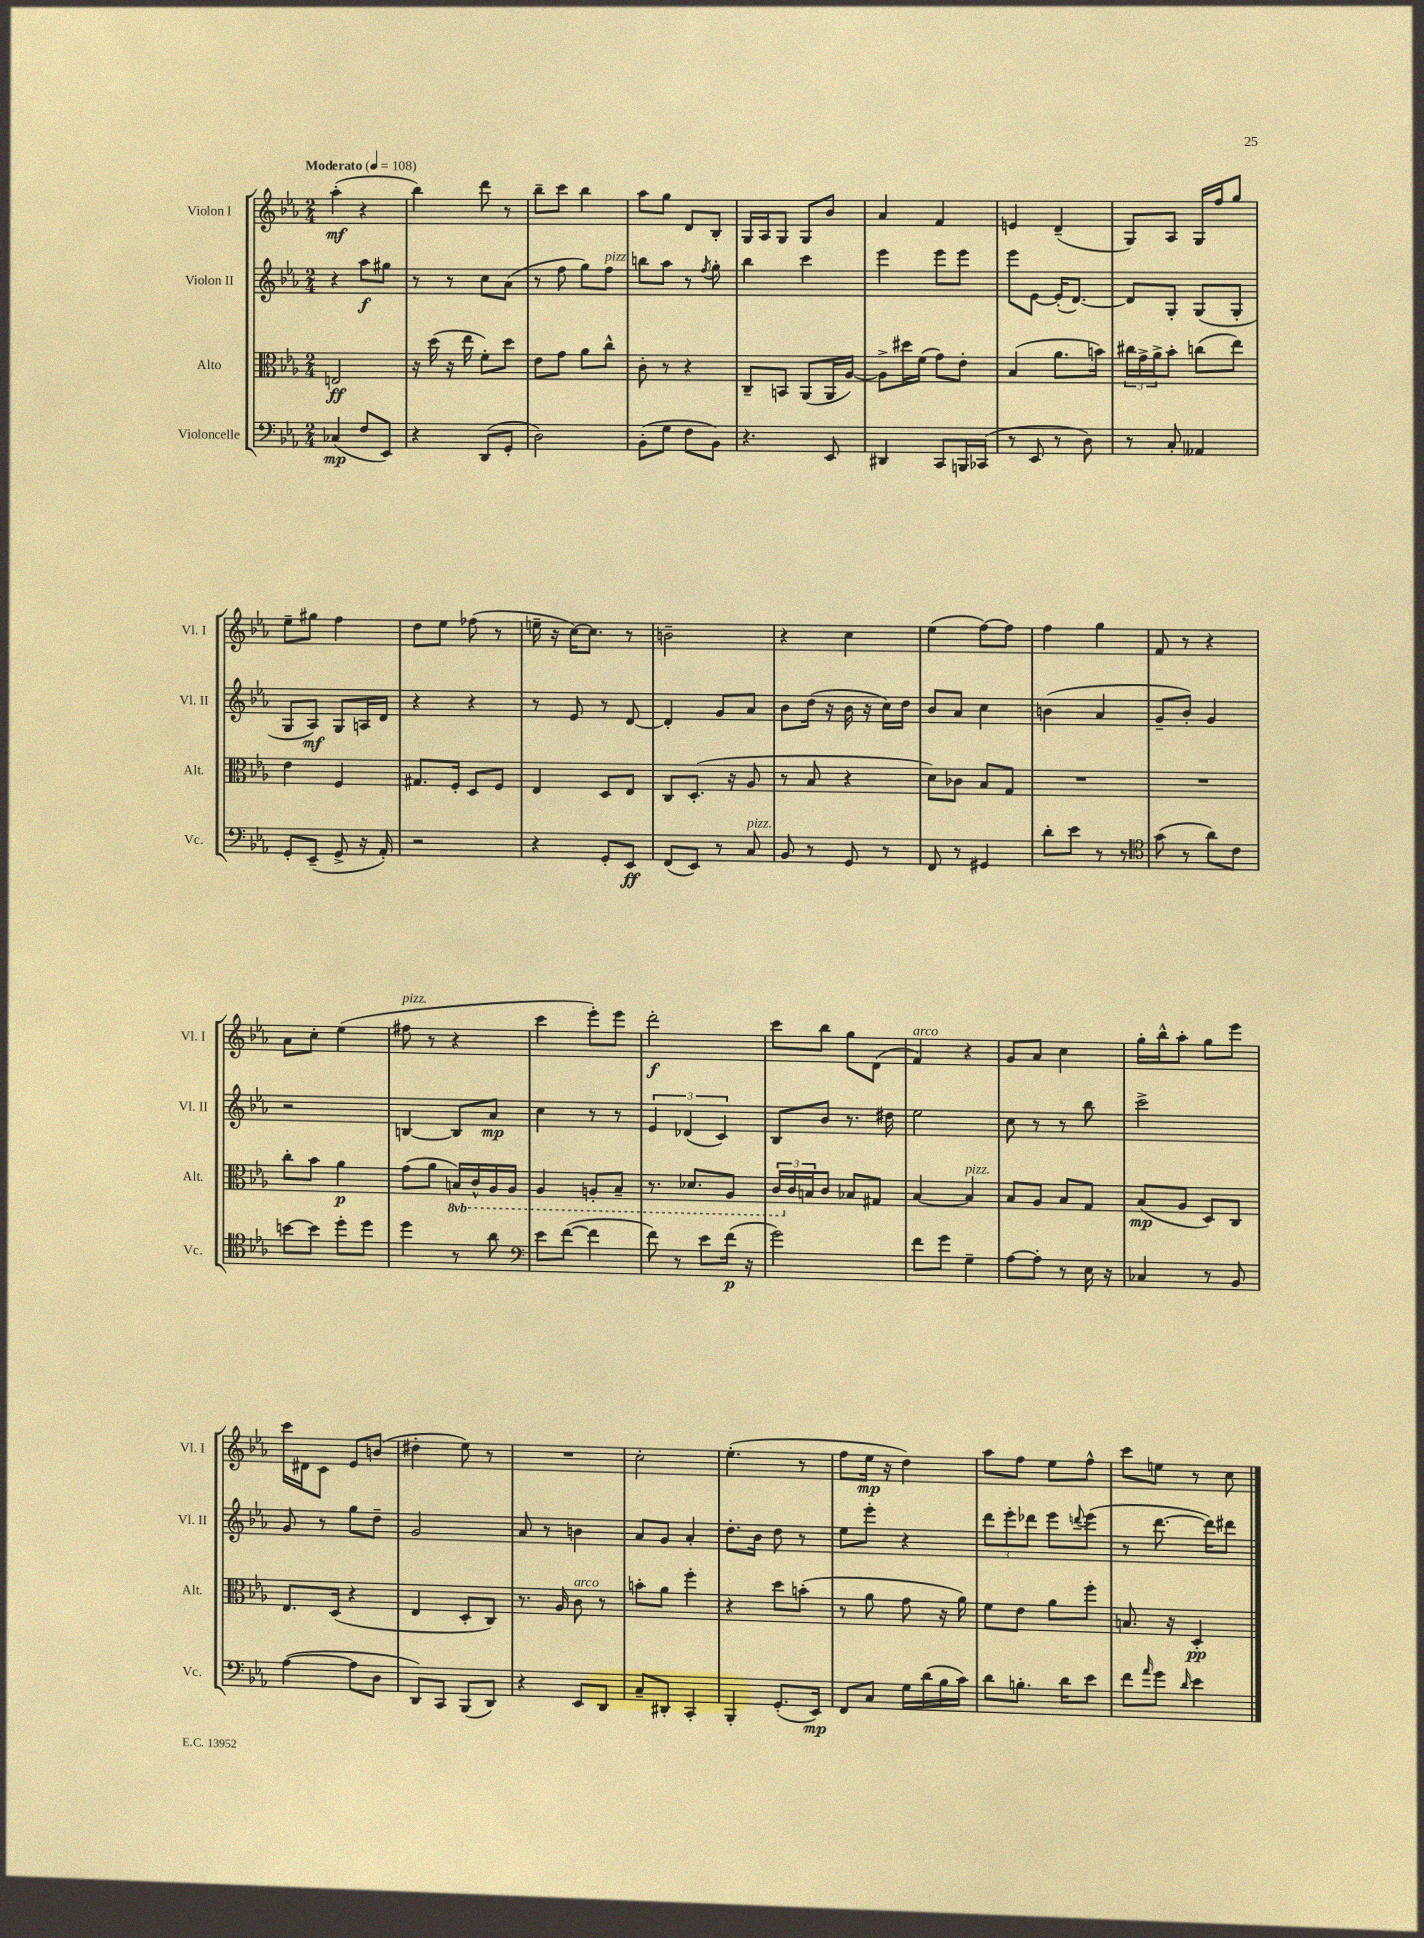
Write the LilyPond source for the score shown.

<<
\new StaffGroup <<
\new Staff = "s0" \with { instrumentName = "Violon I" shortInstrumentName = "Vl. I" } {
    \clef treble \key ees \major \numericTimeSignature \time 2/4 \tempo "Moderato" 4 = 108
    aes''4-.\mf( r4 |
    bes''4) d'''8 r8 |
    bes''8-- c'''8 bes''4 |
    aes''8 g''8 d'8 bes8-. |
    g16 aes16 g8 g8 bes'8 |
    aes'4 f'4 |
    e'4 d'4--( |
    g8) aes8 g16 f''16 g''8 |
    ees''8-- gis''8 f''4 |
    d''8 ees''8 fes''8( r8 |
    e''16-- r16 c''16~) c''8. r8 |
    b'2-- |
    r4 c''4 |
    ees''4( f''8~) f''8 |
    f''4 g''4 |
    f'8 r8 r4 |
    aes'8 c''8-. ees''4( |
    fis''8^\markup { \italic "pizz." } r8 r4 |
    c'''4 ees'''8-.) ees'''8 |
    d'''2-.\f |
    c'''8 bes''8 g''8 d'8( |
    f'4^\markup { \italic "arco" }) r4 |
    g'8 aes'8 c''4 |
    g''16-. bes''16-^ aes''8-. g''8 ees'''8 |
    c'''16 dis'16 c'8 ees'8 b'8( |
    dis''4-. ees''8) r8 |
    R2 |
    c''2-. |
    ees''4.-.( r8 |
    f''8 ees''16\mp r16 d''4) |
    aes''8 f''8 ees''8 f''8-^ |
    c'''8 e''8 r8 c''8 \bar "|." |
}
\new Staff = "s1" \with { instrumentName = "Violon II" shortInstrumentName = "Vl. II" } {
    \clef treble \key ees \major \numericTimeSignature \time 2/4
    r4 aes''8\f gis''8 |
    r8 r8 c''8 aes'8( |
    r8 f''8 g''8) f''8^\markup { \italic "pizz." } |
    b''8 aes''8 r8 \acciaccatura { f''8 } g''8-. |
    bes''4 c'''4 |
    ees'''4 ees'''8 ees'''8 |
    ees'''8 ees'8~ ees'16-.( d'8.~) |
    d'8 g8-. g8( g8-. |
    g8 aes8\mf) g8 a16 d'16 |
    r4 r4 |
    r8 ees'8 r8 d'8~ |
    d'4-. g'8 aes'8 |
    bes'8 d''16( r16 bes'16 r16 c''16) d''16 |
    bes'8 aes'8 c''4 |
    b'4( aes'4 |
    g'8-- bes'8-.) g'4 |
    r2 |
    b4~ b8 aes'8\mp |
    c''4 r8 r8 |
    \tuplet 3/2 { ees'4 des'4( c'4) } |
    bes8 bes'8 r8. dis''16 |
    ees''2 |
    c''8 r8 r8 bes''8 |
    c'''2-> |
    g'8 r8 g''8 d''8-- |
    g'2 |
    aes'8 r8 b'4 |
    aes'8 g'8 aes'4-. |
    d''8.-. bes'16 d''8 r8 |
    ees''8 ees'''8-. r4 |
    \tuplet 3/2 { d'''8 ees'''8-. des'''8 } ees'''8 \appoggiatura { d'''8 } ees'''8( |
    r8 d'''8.~ d'''16) dis'''8 \bar "|." |
}
\new Staff = "s2" \with { instrumentName = "Alto" shortInstrumentName = "Alt." } {
    \clef alto \key ees \major \numericTimeSignature \time 2/4 \set Staff.ottavationMarkups = #ottavation-simple-ordinals
    e2\ff |
    r16 d''16( r16 ees''16 f'8-.) d''8 |
    ees'8 g'8 aes'8 c''8-^ |
    c'8-. r8 r4 |
    c8-- b,8 aes,8( aes,16 aes16~) |
    aes8-> dis''16 f'16( g'8) ees'8-. |
    bes4( aes'8. b'16) |
    \tuplet 3/2 { cis''16 g'16-> aes'16-> } bes'8-. c''8( ees''8) |
    ees'4 f4 |
    gis8. f16-. d8 f8 |
    ees4 d8 ees8 |
    c8 d8.-.( r16 aes8 |
    r8 bes8 r4 |
    d'8) ces'8 bes8 g8 |
    R2 |
    R2 |
    c''8-. bes'8 aes'4\p |
    g'8( aes'8 \ottava #-1 b,16) c16-^ aes,16 aes,16 |
    aes,4 a,8-. bes,8-- |
    r8. des8. aes,8 |
    \tuplet 3/2 { c16 \ottava #0 c'16 b16 } c'8 bes8 gis8 |
    bes4~ bes4^\markup { \italic "pizz." } |
    bes8 aes8 bes8 g8 |
    bes8\mp( aes8 d8) c8 |
    ees8. d16( r4 |
    ees4 d8-. c8) |
    r8. aes16 c'8^\markup { \italic "arco" } r8 |
    b'8-. aes'8 f''4-. |
    r4 d''8 b'8-.( |
    r8 aes'8 g'8 r16 aes'16) |
    f'8 ees'8 aes'8 f''8-. |
    b8. r16 d4-.\pp \bar "|." |
}
\new Staff = "s3" \with { instrumentName = "Violoncelle" shortInstrumentName = "Vc." } {
    \clef bass \key ees \major \numericTimeSignature \time 2/4
    ces4\mp( f8 ees,8) |
    r4 d,8( g,8-. |
    d2) |
    bes,8-.( g8 f8 bes,8) |
    r4. ees,8 |
    dis,4 c,8 b,,16 ces,16( |
    r8 ees,8 r8 d8) |
    r8 c8-. aeses,4 |
    g,8-. ees,8--( g,8-> r16 aes,16-.) |
    r2 |
    r4 g,8-. ees,8\ff |
    f,8( ees,8) r8 c8^\markup { \italic "pizz." } |
    bes,8 r8 g,8 r8 |
    f,8 r8 gis,4 |
    d'8-. ees'8 r8 r8 |
    \clef tenor g'8( r8 aes'8) c'8 |
    b'8~ b'8 d''8-. d''8 |
    d''4 r8 aes'8 |
    \clef bass ees'8 f'8~( f'4 |
    f'8) r8 ees'8 f'16\p( r16 |
    g'2) |
    f'8 g'8 g4-- |
    aes8~ aes8-. r8 ees16 r16 |
    ces4 r8 bes,8 |
    aes4~( aes8 d8 |
    d,8) c,8 bes,,8( d,8) |
    r4 ees,8 d,8 |
    c8-- dis,8-. c,4-. |
    bes,,4-. g,8.-.( ees,16\mp) |
    f,8 c8 g16 d'16( bes16 c'16) |
    d'8 b8.-. d'16 ees'8 |
    f'8 \grace { aes'16 } g'8 \grace { d'16 } ees'4 \bar "|." |
}
>>
>>
\layout { \context { \Score \remove "Bar_number_engraver" } }
